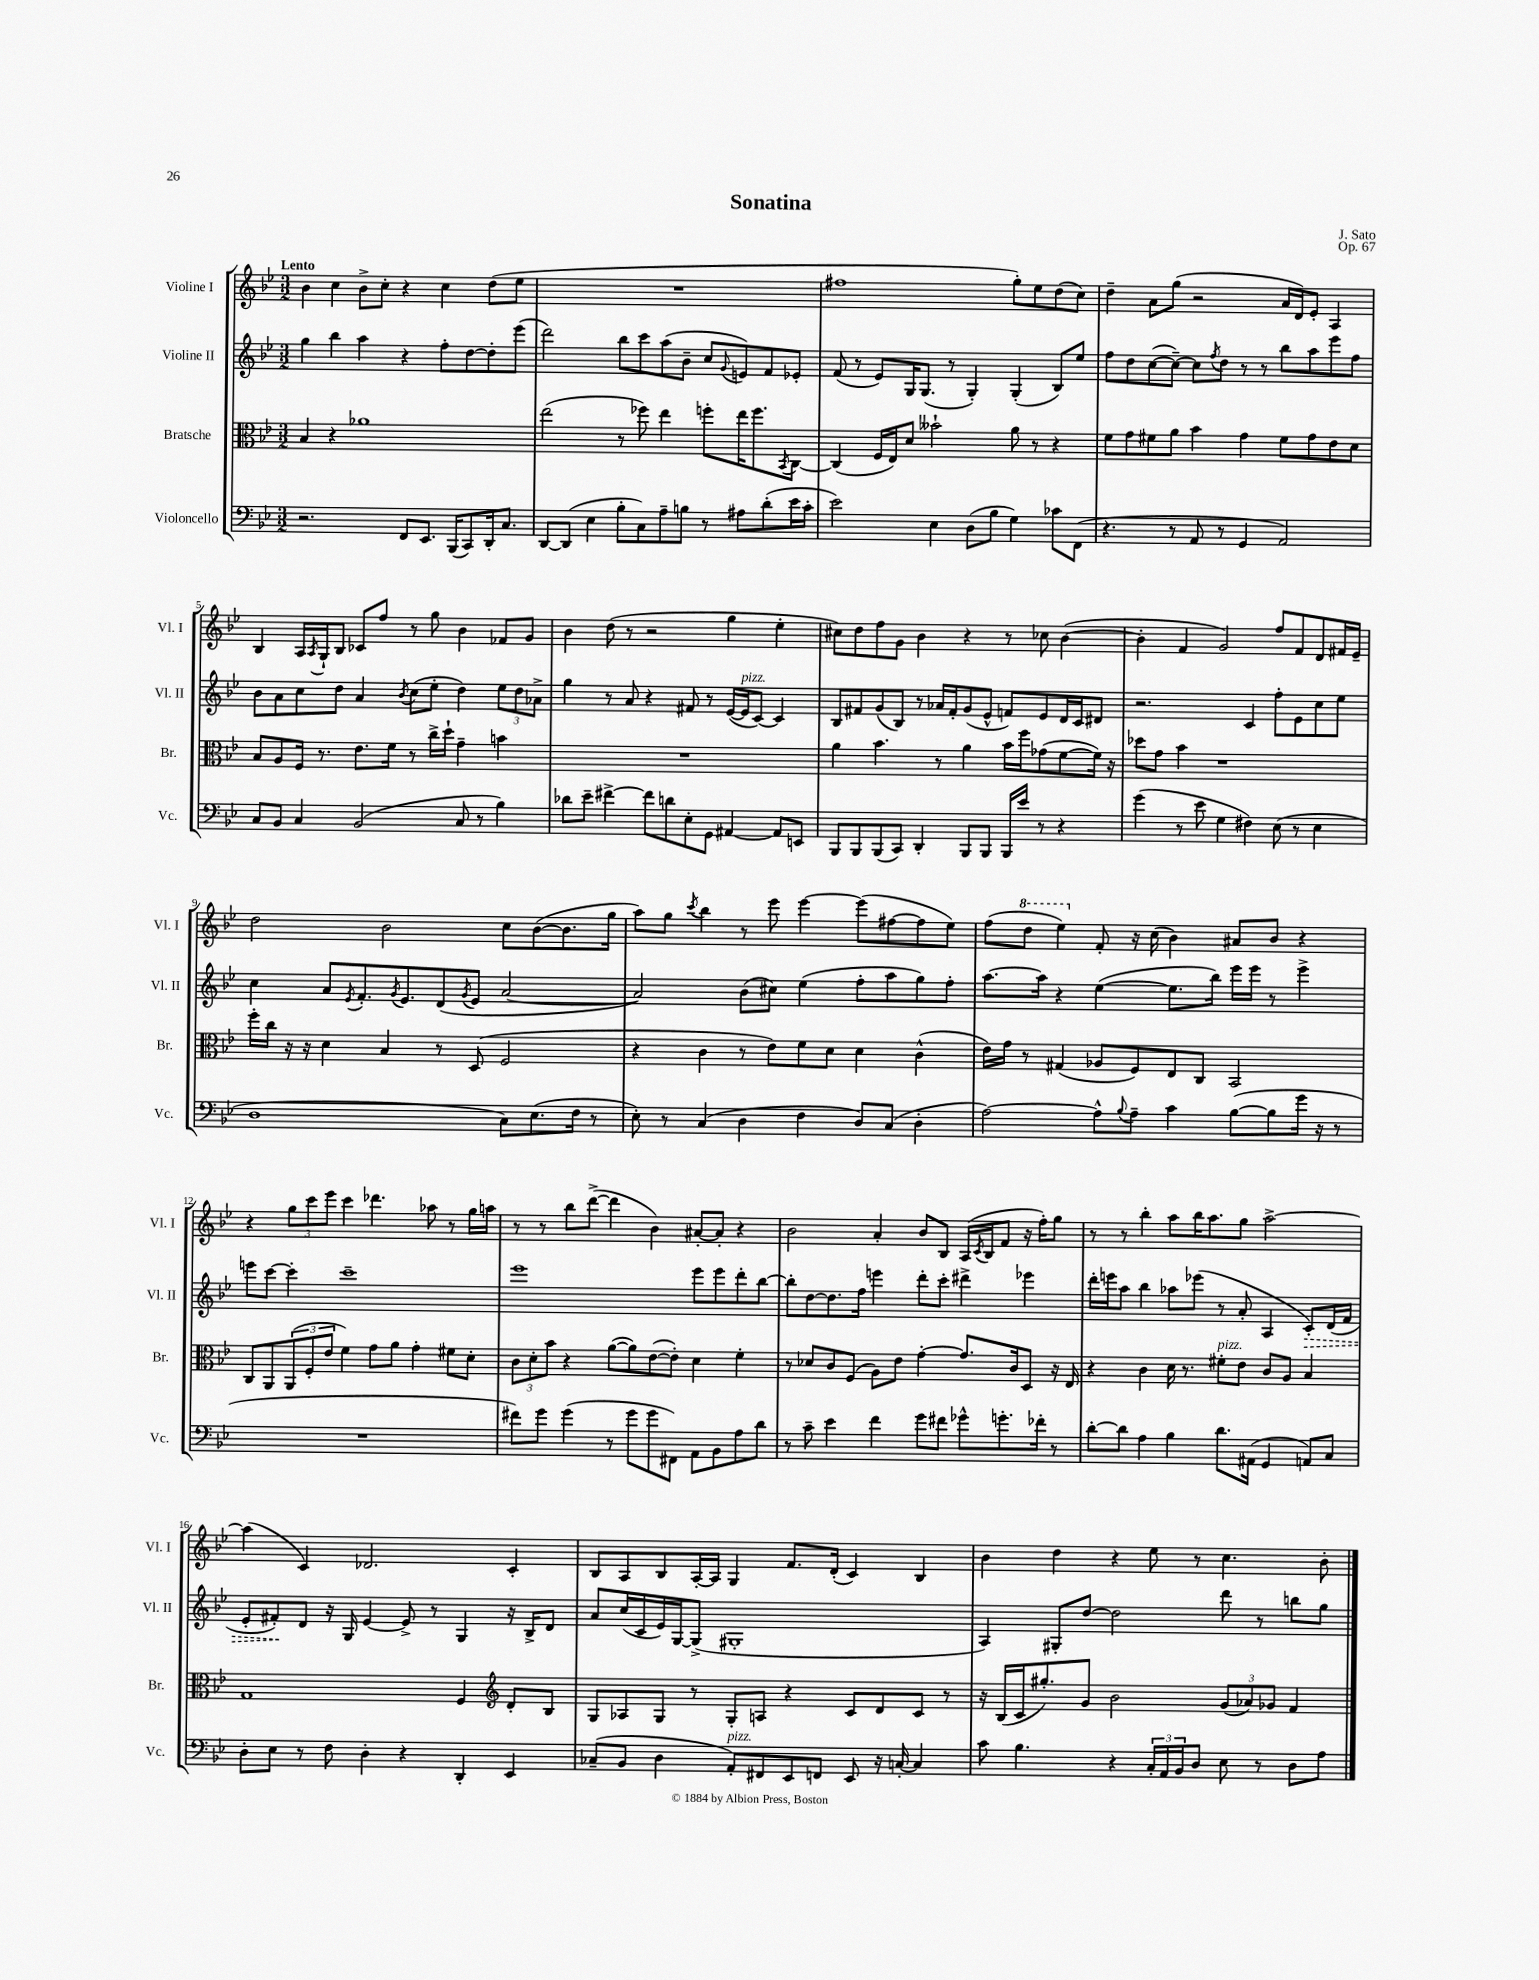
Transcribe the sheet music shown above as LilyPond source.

\header { title = "Sonatina" composer = "J. Sato" opus = "Op. 67" }
<<
\new StaffGroup <<
\new Staff = "s0" \with { instrumentName = "Violine I" shortInstrumentName = "Vl. I" } {
    \clef treble \key bes \major \numericTimeSignature \time 3/2 \tempo "Lento"
    bes'4 c''4 bes'8-> c''8-. r4 c''4 d''8( ees''8 |
    R1. |
    fis''1 g''8-.) ees''8 d''8( c''8) |
    d''4-- a'8 g''8( r2 a'16 d'16) ees'8-. a4 |
    bes4 a16 \acciaccatura { a8 } g16-! bes8 ces'8 f''8 r8 g''8 bes'4 fes'8 g'8 |
    bes'4 d''8( r8 r2 g''4 ees''4-. |
    cis''8) d''8 f''8 g'8 bes'4 r4 r8 ces''8 bes'4~( |
    bes'4-. f'4 g'2) f''8 f'8 d'8 fis'16 ees'16-- |
    d''2 bes'2 c''8 bes'8~( bes'8. g''16 |
    a''8) g''8 \acciaccatura { c'''8 } bes''4 r8 ees'''8 ees'''4~ ees'''8( fis''8~ fis''8 ees''8) |
    f''8( \ottava #1 d'''8 ees'''4) \ottava #0 f'8-. r16 c''16( bes'4) ais'8 bes'8 r4 |
    r4 \tuplet 3/2 { g''8 c'''8 ees'''8 } c'''4 des'''4. aes''8 r8 g''16 a''16 |
    r8 r8 bes''8 d'''8~->( d'''4 bes'4) ais'8~-. ais'8-. r4 |
    bes'2 a'4-. bes'8 bes8 a16( \acciaccatura { c'8 } bes16 f'8 r16 f''16-.) g''8 |
    r8 r8 bes''4-. a''8 bes''16 a''8. g''8 a''2~-> |
    a''4( c'4) des'2. c'4-. |
    bes8 a8 bes8 a16~-. a16 g4 f'8. d'16-.( c'4) bes4 |
    bes'4 d''4 r4 ees''8 r8 c''4. bes'8-. \bar "|." |
}
\new Staff = "s1" \with { instrumentName = "Violine II" shortInstrumentName = "Vl. II" } {
    \clef treble \key bes \major \numericTimeSignature \time 3/2
    g''4 bes''4 a''4 r4 f''8-. d''8~ d''8-. ees'''8( |
    d'''2) bes''8 c'''8 a''8( bes'8-- c''8 \appoggiatura { g'8 } e'8) f'8 ees'8-. |
    f'8( r8 ees'8) g16 g8.( r8 g4-.) g4-.( bes8) ees''8 |
    f''8 d''8 c''8~( c''8~--) c''8 \acciaccatura { f''8 } d''8 r8 r8 bes''8 a''8 ees'''8 f''8 |
    bes'8 a'8 c''8 d''8 a'4 \acciaccatura { bes'8 } c''8( ees''8-. d''4) \tuplet 3/2 { ees''8 d''8 aes'8-> } |
    g''4 r8 a'8 r4 fis'8 r8 ees'16~( ees'16^\markup { \italic "pizz." } c'8~) c'4 |
    bes8 fis'8 g'8( bes8) r8 aes'16 fis'16-. g'8( ees'8-^ f'8) ees'8 d'16 c'16 dis'8 |
    r2. c'4 f''8-. ees'8 c''8 ees''8 |
    c''4 a'8 \acciaccatura { ees'8 } f'8.-. \acciaccatura { g'8 } ees'8. d'8( \acciaccatura { g'8 } ees'8 a'2~ |
    a'2) bes'8( cis''8) ees''4( f''8-. a''8 g''8) f''8-. |
    a''8.~ a''16 r4 ees''4~( ees''8. bes''16) ees'''16 ees'''16 r8 ees'''4-> |
    e'''8 c'''8~ c'''4-. c'''1-- |
    ees'''1 ees'''8 ees'''8 d'''8-. bes''8~ |
    bes''8-. d''8~ d''8. f''16 e'''4 d'''8-. c'''8-. dis'''4-> ees'''4 |
    d'''16-. e'''16 a''8 bes''4 aes''8 ees'''8( r8 a'8-. a4 \once \override Hairpin.style = #'dashed-line c'8-.\>) d'16( f'16 |
    ees'8-. fis'8-.\!) d'8 r16 g16 ees'4~ ees'8-> r8 g4 r16 bes16-> d'8 |
    a'8 c''16( c'16 ees'16) g16~ g8->( gis1-. |
    a4) gis8-. d''8~ d''2 d'''8 r8 b''8 g''8 \bar "|." |
}
\new Staff = "s2" \with { instrumentName = "Bratsche" shortInstrumentName = "Br." } {
    \clef alto \key bes \major \numericTimeSignature \time 3/2
    bes4 r4 aes'1 |
    ees''2( r8 fes''8) ees''4 f''8-. ees''16 f''8. \acciaccatura { bes,8 } c8~ |
    c4( f16 ees16) d'8 beses'2-! a'8 r8 r4 |
    f'8 g'8 fis'8 a'8 bes'4 g'4 fis'8 g'8 ees'8 d'8 |
    bes8 a8 f16 r8. ees'8. f'16 r8 c''16-> d''16-! g'4-- b'4 |
    R1. |
    a'4 bes'4. r8 a'4 bes'16 f''16 ges'8( f'8~ f'16) r16 |
    des''8 g'8 bes'4 r1 |
    f''16-. c''16 r16 r16 d'4 bes4 r8 d8( f2 |
    r4 c'4 r8 ees'8) f'8 d'8 d'4 c'4-^( |
    ees'16) g'16 r8 gis4( aes8 f8) ees8 c8 bes,2 |
    c8 a,8 \tuplet 3/2 { a,8( f8-. ees'8 } f'4) g'8 a'8 g'4-. fis'8 d'8-. |
    \tuplet 3/2 { c'8 d'8-. bes'8 } r4 a'8~( a'8) ees'8~( ees'8-.) d'4 f'4-. |
    r8 des'8 c'8 f8( a8) ees'8 g'4~-. g'8. c'16 d8 r16 ees16 |
    r4 c'4 d'16 r8. fis'8-.^\markup { \italic "pizz." } ees'8 c'8 a8 bes4 |
    g1 f4 \clef treble d'8-. bes8 |
    g8 aes8 g8 r8 g8-. a8 r4 c'8 d'8 c'8 r8 |
    r16 bes16( c'16 gis''8.-.) g'8 bes'2 \tuplet 3/2 { g'8( aes'8) ges'8 } f'4 \bar "|." |
}
\new Staff = "s3" \with { instrumentName = "Violoncello" shortInstrumentName = "Vc." } {
    \clef bass \key bes \major \numericTimeSignature \time 3/2
    r2. f,8 ees,8. bes,,16( c,8) d,16-. c8. |
    d,8~ d,8( ees4 bes8-. c8) a8-- b8 r8 ais8 d'8-.( ees'16 c'16-. |
    ees'2) ees4 d8( bes8 g4) ces'8 f,8( |
    r4. r8 a,8 r8 g,4 a,2) |
    c8 bes,8 c4 bes,2( c8 r8 bes4) |
    des'8 ees'8-- fis'4~-> fis'8 d'8 ees8-. g,8 ais,4~ ais,8 e,8 |
    bes,,8 bes,,8 bes,,8( c,8) d,4-. bes,,8 bes,,8 bes,,16 ees'16 r8 r4 |
    g'4( r8 ees'8 g4 fis4) ees8( r8 ees4 |
    d1 c8) ees8.( f16 r8 |
    ees8-.) r8 c4( d4 f4 d8) c8( d4-. |
    a2~) a8-^ \appoggiatura { bes8 } a8-- c'4 bes8~( bes8 g'16 r16 r8 |
    R1. |
    fis'8) g'8 g'4( r8 g'8 g'8 fis,8) a,8 bes,8 a8 d'8 |
    r8 c'8-- ees'4 f'4 g'8 fis'8 ges'8-^ g'8.-. fes'16-. r8 |
    d'8~-. d'8 a4 bes4 d'8. ais,16( g,4 a,8) c8 |
    d8-. ees8 r8 f8 d4-. r4 d,4-. ees,4 |
    ces8--( bes,8 d4 a,8-.^\markup { \italic "pizz." }) fis,8 ees,8 f,8 ees,8 r16 c16~-. c4 |
    c'8 bes4. r4 \tuplet 3/2 { c16-. a,16 bes,16 } d8 ees8 r8 d8 a8 \bar "|." |
}
>>
>>
